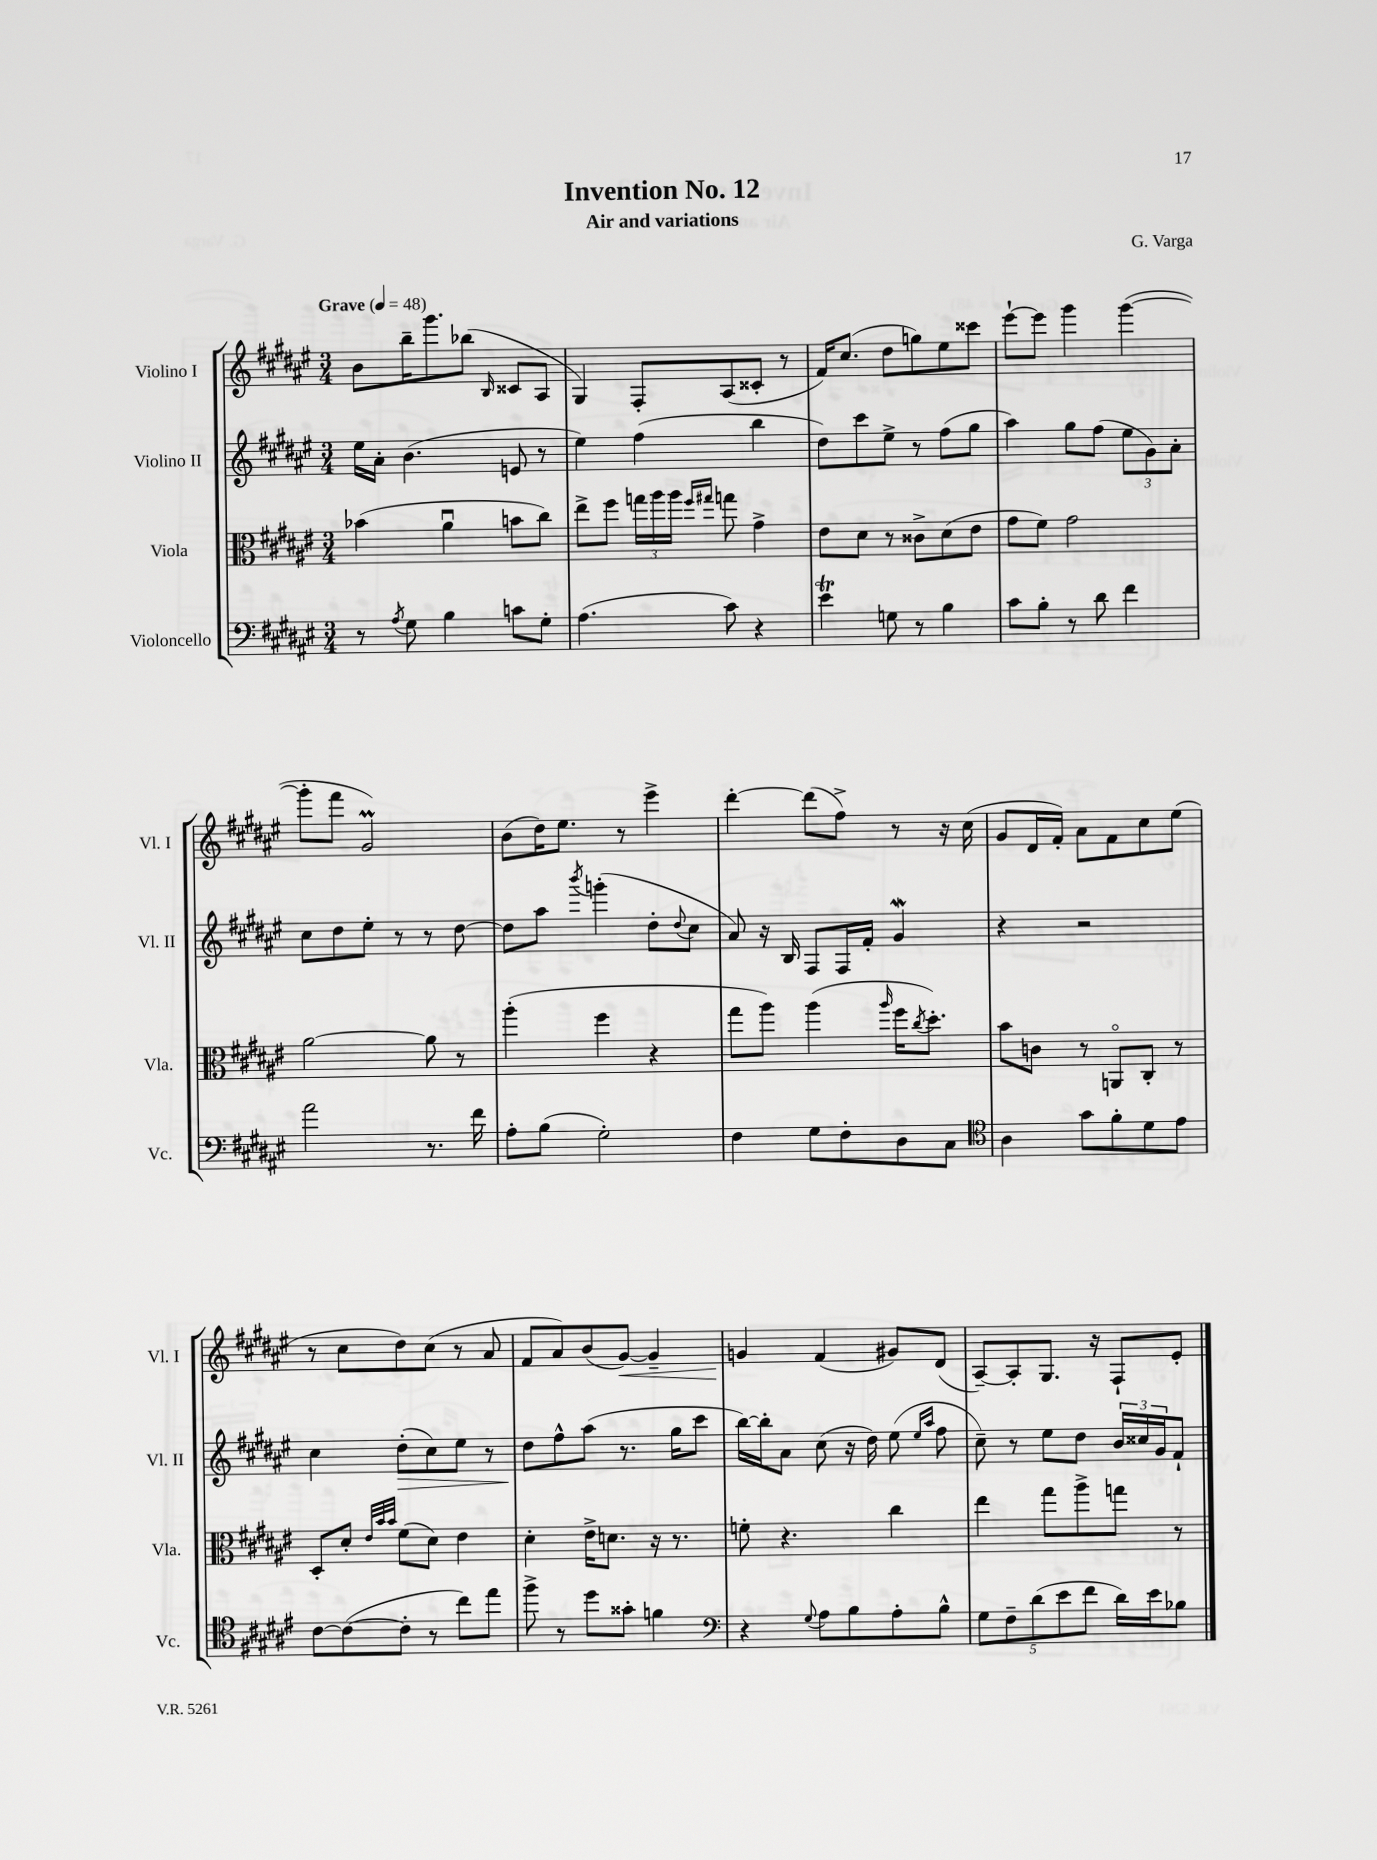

**kern	**kern	**kern	**kern
*staff4	*staff3	*staff2	*staff1
*clefF4	*clefC3	*clefG2	*clefG2
*k[f#c#g#d#a#e#]	*k[f#c#g#d#a#e#]	*k[f#c#g#d#a#e#]	*k[f#c#g#d#a#e#]
*M3/4	*M3/4	*M3/4	*M3/4
*MM48	*MM48	*MM48	*MM48
8r	(4b-\	16ee#\LL	8b\L
.	.	16a#'\JJ	.
8qA#/	.	.	.
8G#\	.	(4.b\	16bb~\K
.	.	.	8.ggg#\
4B\	4a#u\	.	.
.	.	.	(8bb-\J
.	.	.	16qqB/
8c\L	8b\L	8e/	8c##/L
8G#'\J	8cc#\J)	8r	8A#/J
=	=	=	=
(4.A#\	8ee#^\L	4ee#\)	4G#/)
.	8ff#\J	.	.
.	24gg\LL	(4ff#\	8F#'/L
.	24aa#\	.	.
.	24aa#\JJ	.	.
.	16qqff#/LL	.	.
.	16qqgg#/JJ	.	.
8c#\)	8gg\	.	(8A#/
4r	4g#^\	4bb\	8c##'/J
.	.	.	8r
=	=	=	=
4e#\	8e#\L	8dd#\L)	16f#/LK)
.	.	.	(8.cc#/J
.	8d#\J	8ccc#\	.
8G\	8r	8ee#^\J	8dd#\L
8r	8c##^\L	8r	8gg\)
4B\	(8d#\	(8ff#\L	8ee#\
.	8e#\J	8gg#\J	8ccc##\J
=	=	=	=
8c#\L	8g#\L	4aa#\)	[8eee#`\L
8B'\J	8f#\J)	.	8eee#\]J
8r	2g#\	8gg#\L	4ggg#\
8d#\	.	(8ff#\J	.
4f#\	.	12ee#\L	([4ggg#\
.	.	12g#\)	.
.	.	12a#'\J	.
=	=	=	=
2a#\	[2a#\	8cc#\L	8ggg#'\]L
.	.	8dd#\	8fff#\J
.	.	8ee#'\J	2g#/)
.	.	8r	.
8.r	8a#\]	8r	.
.	8r	[8dd#\	.
16f#\	.	.	.
=	=	=	=
8A#'\L	(4aa#'\	8dd#\]L	(8b\L
(8B\J	.	8aa#\J	16dd#\K)
.	.	.	8.ee#\J
.	.	8qbbb/	.
2G#'\)	4ff#\	(4ggg'\	.
.	.	.	8r
.	4r	8dd#'\L	4eee#^\
.	.	8qqdd#/	.
.	.	8cc#\J	.
=	=	=	=
4F#\	8gg#\L	8a#/)	[4ddd#'\
.	8aa#\J)	16r	.
.	.	16B/	.
8G#\L	(4aa#\	8F#/L	(8ddd#\]L
8F#'\	.	16F#/L	8ff#^\J)
.	.	16f#'/JJ	.
.	16qqaa#/	.	.
8D#\	16ff#\LK	4g#/	8r
.	8qcc#/	.	.
.	8.dd#'\J)	.	.
8C#\J	.	.	16r
.	.	.	(16cc#\
=	=	=	=
*clefC4	*	*	*
4A#\	8b\L	4r	8g#/L
.	8c\J	.	16d#/L
.	.	.	16f#'/JJ)
8g#\L	8r	2r	8a#\L
8f#'\	8AAo/L	.	8f#\
8d#\	8C#'/J	.	8cc#\
8e#\J	8r	.	(8ee#\J
=	=	=	=
[8c#\L	8D#'/L	4cc#\	8r
(8c#\_	8d#'/J	.	8cc#\L
.	32qqe#/LLL	.	.
.	32qqb/	.	.
.	32qqb/JJJ	.	.
8c#'\]J	(8f#\L	(8dd#'\L	8dd#\)
8r	8d#\J)	8cc#\)	(8cc#\J
8cc#\L)	4e#\	8ee#\J	8r
8ee#\J	.	8r	8a#/
=	=	=	=
8ff#^\	4d#'\	8dd#\L	8f#/L
8r	.	8ff#^^\	8a#/)
8dd#\L	16e#^\LK	(8aa#\J	(8b/
.	8.d\J	.	.
8g##'\J	.	8.r	[8g#/J)
4f\	16r	.	4g#~/]
.	8.r	16gg#\LK	.
.	.	8ccc#\J	.
=	=	=	=
*clefF4	*	*	*
4r	8f'\	[16bb\LL)	4g/
.	.	16bb'\]J	.
.	4.r	8a#\J	.
8qqG#/	.	.	.
8A#\L	.	(8cc#\	(4f#/
8B\	.	16r	.
.	.	16dd#\)	.
8A#'\	4cc#\	(8ee#\	8g#/L)
.	.	16qqee#/LL	.
.	.	16qqaa#/JJ	.
8B^^\J	.	8ff#\	(8d#/J
=	=	=	=
10G#\L	4ee#\	8cc#~\)	[8A#~/L)
10F#~\	.	.	.
.	.	8r	8A#'/]
(10d#\	.	.	.
.	8gg#\L	8ee#\L	8.G#/J
10e#\	.	.	.
.	8aa#^\	8dd#\J	.
10f#\J	.	.	.
.	.	.	16r
16d#\LL)	8gg\J	24b/LL	8F#`/L
.	.	24cc##/	.
16e#\J	.	.	.
.	.	24g#/J	.
8B-\J	8r	8f#`/J	8e#'/J
==	==	==	==
*-	*-	*-	*-
